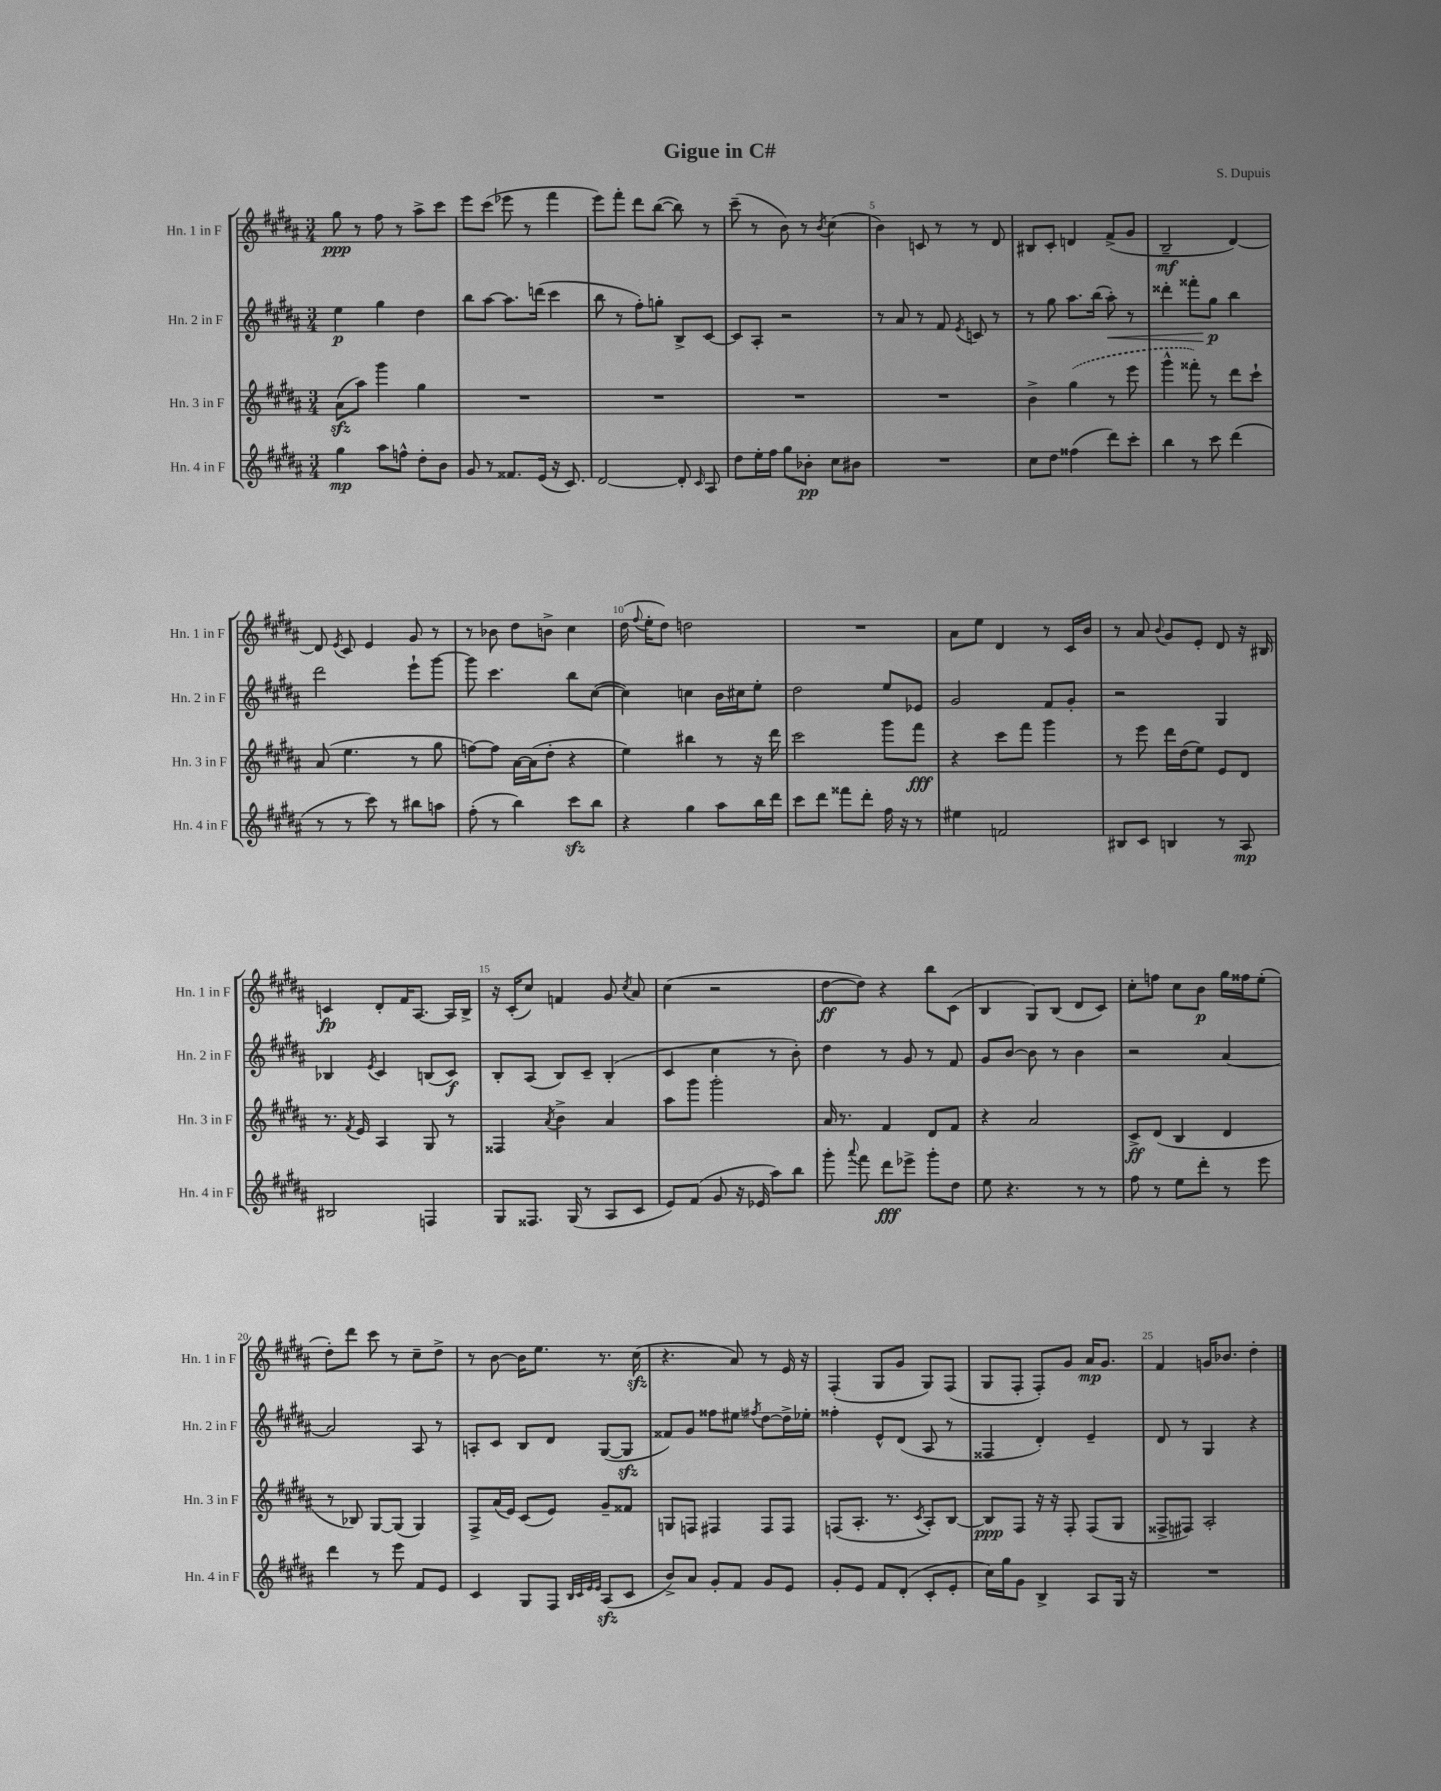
\header { title = "Gigue in C#" composer = "S. Dupuis" }
<<
\new StaffGroup <<
\new Staff = "s0" \with { instrumentName = "Hn. 1 in F" shortInstrumentName = "Hn. 1 in F" } {
    \clef treble \key b \major \numericTimeSignature \time 3/4
    \autoBeamOff gis''8\ppp r8 fis''8 r8 ais''8[-> cis'''8] |
    e'''8[ cis'''8]( ees'''8 r8 fis'''4 |
    e'''8[) fis'''8]-. dis'''8[ b''8]~( b''8) r8 |
    cis'''8--( r8 b'8) r8 \acciaccatura { b'8 } cis''4( |
    b'4) c'8 r8 r8 dis'8 |
    bis8[ cis'8]-. d'4 fis'8[->( gis'8] |
    b2--\mf dis'4~) |
    dis'8 \acciaccatura { e'8 } cis'8 e'4 gis'8 r8 |
    r8 bes'8 dis''8[ b'8]-> cis''4 |
    dis''16( \appoggiatura { fis''8 } e''16[-. dis''8]) d''2 |
    R2. |
    ais'8[ e''8] dis'4 r8 cis'16[ b'16] |
    r8 ais'8 \appoggiatura { b'8 } gis'8[ e'8]-. dis'8 r16 bis16 |
    c'4\fp dis'8[-. fis'16 ais8.]~ ais16[ b16]-> |
    r16 cis'16[-.( cis''8]) f'4 gis'8 \acciaccatura { cis''8 } ais'8 |
    cis''4( r2 |
    dis''8[~\ff dis''8]) r4 b''8[ cis'8]( |
    b4 gis8[) b8]( dis'8[ cis'8]) |
    cis''8[-. f''8] cis''8[ b'8]\p gis''16[ fisis''16 e''8]-.( |
    dis''8[-.) dis'''8] cis'''8 r8 cis''8[-- dis''8]-> |
    r8 b'8~ b'16[ e''8.] r8. cis''16\sfz( |
    r4. ais'8) r8 e'16 r16 |
    fis4-.( gis8[ gis'8] gis8[) fis8]( |
    gis8[ fis8]-. fis8[-.) gis'8] ais'16[\mp gis'8.] |
    fis'4 g'16[ bes'8.] dis''4-. \bar "|." |
}
\new Staff = "s1" \with { instrumentName = "Hn. 2 in F" shortInstrumentName = "Hn. 2 in F" } {
    \clef treble \key b \major \numericTimeSignature \time 3/4
    \autoBeamOff e''4\p gis''4 dis''4 |
    b''8[ ais''8]~ ais''8.[ d'''16]( cis'''4 |
    b''8 r8 fis''8[-.) g''8]-. b8[-> cis'8]~ |
    cis'8[ ais8]-. r2 |
    r8 ais'8 r8 fis'8 \acciaccatura { e'8 } c'8 r8 |
    r8 gis''8 ais''8.[ b''16]( ais''8-.\<) r8 |
    disis'''4-. fisis'''8[-. gis''8]\p\! b''4 |
    dis'''2 e'''8[-! gis'''8]~ |
    gis'''8 cis'''4. b''8[ cis''8]~( |
    cis''4) c''4 b'16[ cis''16 e''8]-. |
    dis''2 e''8[ ees'8] |
    gis'2 fis'8[ gis'8]-. |
    r2 gis4 |
    bes4 \acciaccatura { e'8 } cis'4 b8[( cis'8]\f) |
    b8[-. ais8]( b8[) cis'8]-- b4-.( |
    cis'4 cis''4 r8 b'8-.) |
    dis''4 r8 gis'8 r8 fis'8 |
    gis'8[ b'8]~ b'8 r8 b'4 |
    r2 ais'4~ |
    ais'2 ais8 r8 |
    a8[-. cis'8] b8[ dis'8] gis8[~( gis8]\sfz |
    fisis'8[) gis'8] fisis''8[ eis''8] \acciaccatura { fis''8 } dis''8[~ dis''16-> ees''16]-. |
    fisis''4-. e'8[-^ dis'8]( ais8 r8 |
    fisis4 dis'4-.) e'4-- |
    dis'8 r8 gis4 r4 \bar "|." |
}
\new Staff = "s2" \with { instrumentName = "Hn. 3 in F" shortInstrumentName = "Hn. 3 in F" } {
    \clef treble \key b \major \numericTimeSignature \time 3/4
    \autoBeamOff ais'8[\sfz( ais''8]) gis'''4 gis''4 |
    R2. |
    R2. |
    R2. |
    R2. |
    b'4-> \once \slurDashed gis''4( r8 e'''8 |
    gis'''4-^ fisis'''8-.) r8 dis'''8[ cis'''8]-! |
    ais'8( e''4. r8 gis''8 |
    f''8[~) f''8] ais'16[~ ais'16( dis''8]-. r4 |
    e''4) bis''4 r8 r16 dis'''16 |
    cis'''2 gis'''8[ fis'''8]\fff |
    r4 cis'''8[ fis'''8] gis'''4 |
    r8 e'''8 dis'''16[ dis''16( e''8]) e'8[ dis'8] |
    r8. \acciaccatura { fis'8 } e'16 ais4 gis8 r8 |
    fisis4 \acciaccatura { ais'8 } b'4-> ais'4 |
    ais''8[ gis'''8] gis'''2-. |
    ais'16 r8. fis'4 dis'8[ fis'8] |
    r4 ais'2 |
    cis'8[->\ff dis'8]( b4 dis'4 |
    r8 bes8) gis8[~ gis8]( gis4) |
    fis8[-> ais'16( e'16]) cis'8[( e'8]) gis'8[-- fisis'8] |
    g8[ f8] fis4 fis8[ fis8] |
    f8[( ais8.]-. r8. \acciaccatura { cis'8 } ais8[-.) b8]~ |
    b8[\ppp fis8] r16 r16 fis8-. fis8[( gis8] |
    fisis8[-> fis8]) ais2-. \bar "|." |
}
\new Staff = "s3" \with { instrumentName = "Hn. 4 in F" shortInstrumentName = "Hn. 4 in F" } {
    \clef treble \key b \major \numericTimeSignature \time 3/4
    \autoBeamOff gis''4\mp ais''8[ f''8]-^ dis''8[-. b'8] |
    gis'8 r8 fisis'8.[ e'16]( r16 cis'8.) |
    dis'2~ dis'8-. \grace { cis'16 } ais8 |
    dis''8[ e''16-. fis''16] gis''8[ bes'8]-.\pp cis''8[ bis'8] |
    R2. |
    cis''8[ dis''8] fisis''4( dis'''8[) cis'''8]-. |
    b''4 r8 cis'''8 dis'''4( |
    r8 r8 cis'''8) r8 bis''8[ a''8] |
    fis''8-.( r8 b''4) cis'''8[\sfz b''8] |
    r4 gis''4 ais''8[ b''16 dis'''16] |
    cis'''8[ dis'''8] fisis'''8[ dis'''8]-. fis''16 r16 r8 |
    eis''4 f'2 |
    bis8[ cis'8] b4 r8 ais8\mp |
    bis2 f4 |
    gis8[ fisis8.] gis16( r8 ais8[ cis'8] |
    e'8[) fis'8]( gis'8 r16 ees'16 ais''8[) b''8] |
    gis'''8-. \appoggiatura { ais'''8 } fis'''8 dis'''8[\fff ees'''8]-> gis'''8[-. dis''8] |
    e''8 r4. r8 r8 |
    fis''8 r8 e''8[ dis'''8]-. r8 e'''8 |
    dis'''4 r8 e'''8 fis'8[ e'8] |
    cis'4 gis8[ fis8] \grace { b32[ cis'32 e'32 e'32] } ais8[\sfz( cis'8] |
    b'8[->) ais'8] gis'8[-. fis'8] gis'8[ e'8] |
    gis'8[-. e'8] fis'8[ dis'8]-.( cis'8[-. e'8]-. |
    cis''16[) gis''16 gis'8] b4-> ais8[ gis16] r16 |
    R2. \bar "|." |
}
>>
>>
\layout { \context { \Score \override BarNumber.break-visibility = ##(#f #t #t) barNumberVisibility = #(every-nth-bar-number-visible 5) } }
